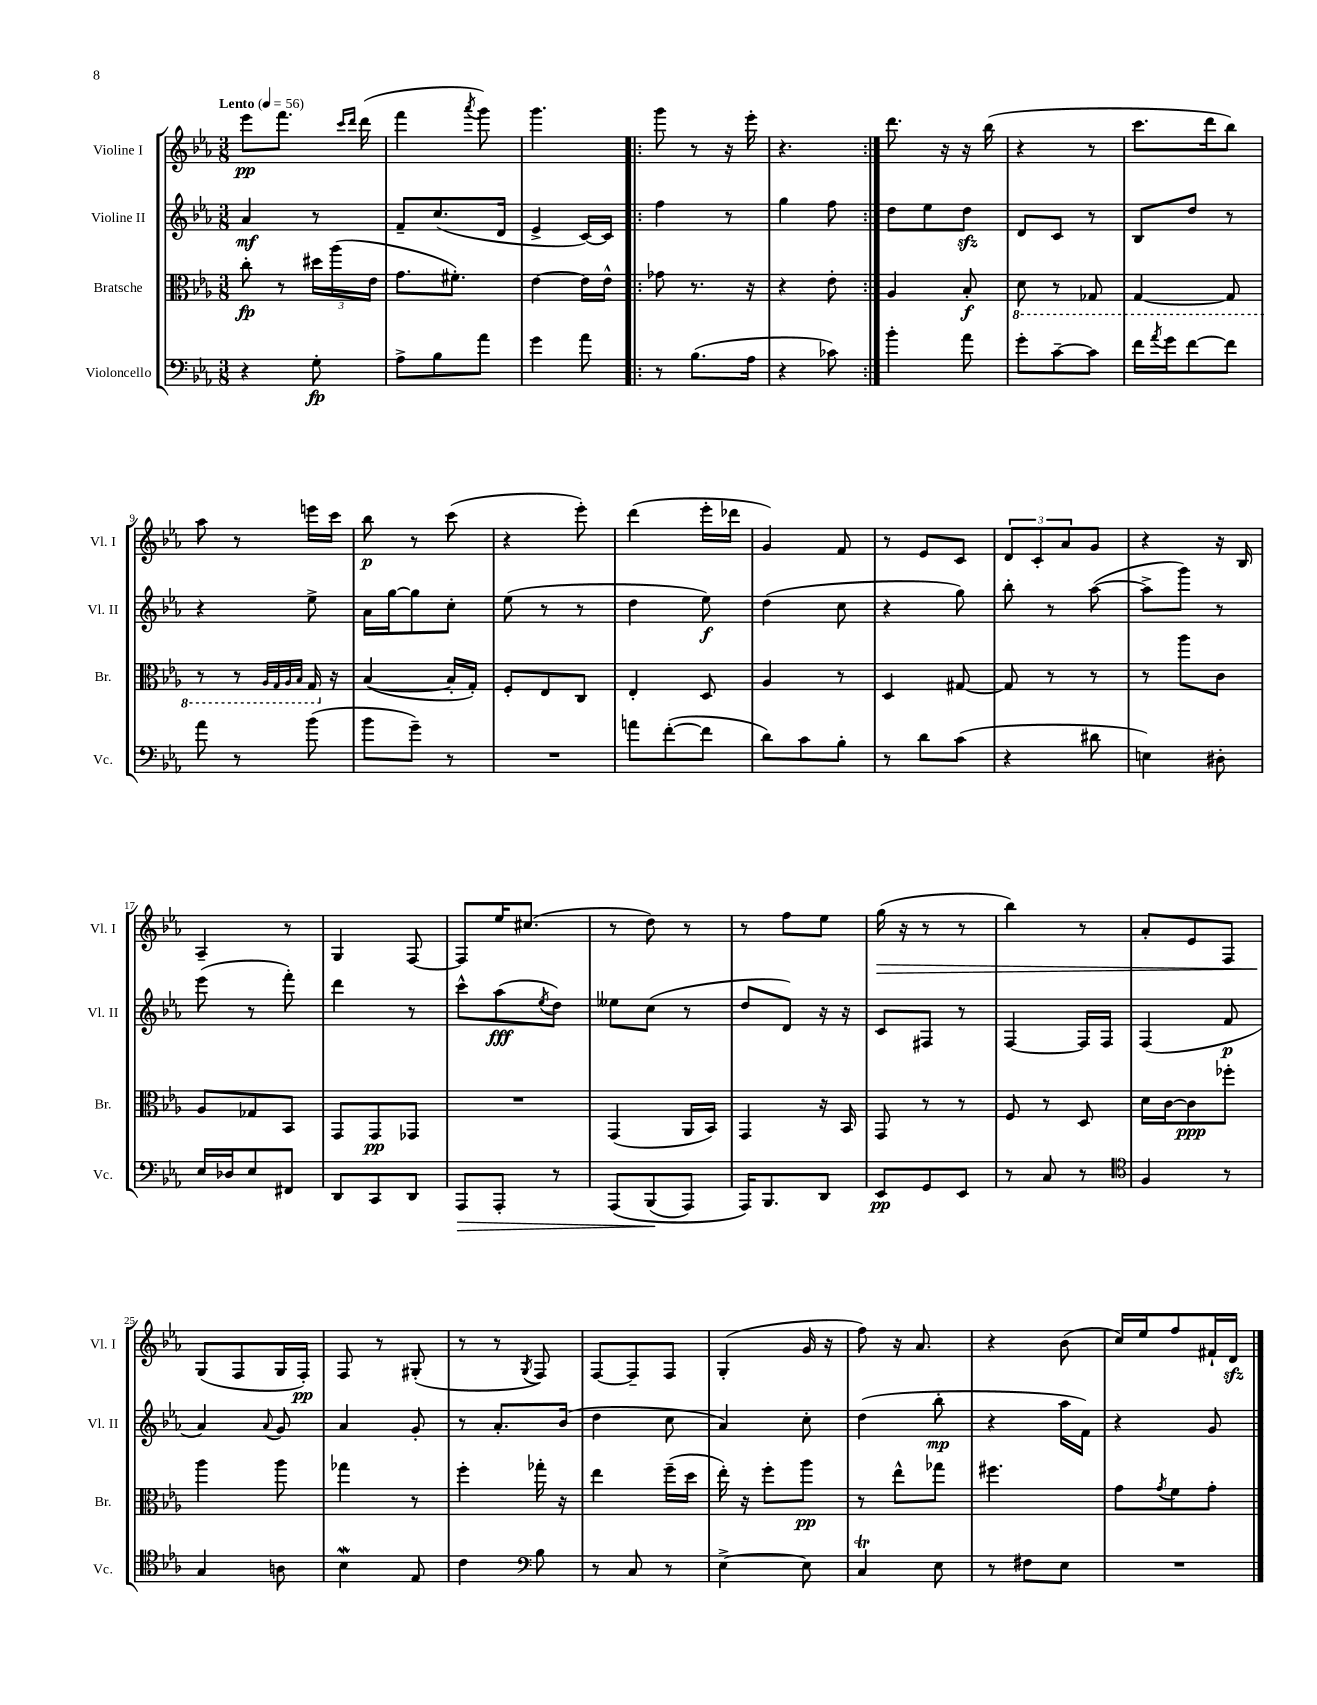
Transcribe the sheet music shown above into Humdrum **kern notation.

**kern	**kern	**kern	**kern
*staff4	*staff3	*staff2	*staff1
*clefF4	*clefC3	*clefG2	*clefG2
*k[b-e-a-]	*k[b-e-a-]	*k[b-e-a-]	*k[b-e-a-]
*M3/8	*M3/8	*M3/8	*M3/8
*MM56	*MM56	*MM56	*MM56
4r	8cc'	4a-	8eee-
.	8r	.	8.fff
8G'	24dd#	8r	.
.	(24aa-	.	.
.	.	.	16qqccc
.	.	.	16qqddd
.	.	.	(16ddd
.	24e-	.	.
=	=	=	=
8A-^	8.g	8f~	4fff
8B-	.	(8.cc	.
.	8.f#')	.	.
.	.	.	8qaaa-
8a-	.	.	8ggg)
.	.	16d	.
=	=	=	=
4g	[4e-	4e-^	4.ggg
8a-	16e-]	[16c)	.
.	16e-^^	16c]	.
=!|:	=!|:	=!|:	=!|:
8r	8g-	4ff	8ggg
(8.B-	8.r	.	8r
.	.	8r	16r
16A-	16r	.	16eee-'
=	=	=	=
4r	4r	4gg	4.r
8c-)	8e-'	8ff	.
=:|!	=:|!	=:|!	=:|!
4b-'	4A-	8dd	8.ddd
.	.	8ee-	.
.	.	.	16r
8a-	8B-'	8dd	16r
.	.	.	(16bb-
=	=	=	=
8g'	8D	8d	4r
[8c~	8r	8c	.
8c]	8GG-	8r	8r
=	=	=	=
16f	[4GG	8B-	8.ccc
8qa-	.	.	.
16g	.	.	.
[8f	.	8dd	.
.	.	.	16ddd
8f]	8GG]	8r	8bb-)
=	=	=	=
8a-	8r	4r	8aa-
8r	8r	.	8r
.	32qqAA-	.	.
.	32qqGG	.	.
.	32qqAA-	.	.
.	32qqBB-	.	.
(8b-	16GG	8ee-^	16eee
.	16r	.	16ccc
=	=	=	=
8b-	([4B-	16a-	8bb-
.	.	[16gg	.
8g~)	.	8gg]	8r
8r	16B-']	8cc'	(8ccc
.	16G')	.	.
=	=	=	=
4.r	8F'	(8ee-	4r
.	8E-	8r	.
.	8C	8r	8eee-')
=	=	=	=
8a	4E-'	4dd	(4ddd
([8f'	.	.	.
8f]	8D	8ee-)	16eee-'
.	.	.	16ddd-
=	=	=	=
8d)	4A-	(4dd	4g)
8c	.	.	.
8B-'	8r	8cc	8f
=	=	=	=
8r	4D	4r	8r
8d	.	.	8e-
(8c	[8G#	8gg)	8c
=	=	=	=
4r	8G#]	8bb-'	12d
.	.	.	12c'
.	8r	8r	.
.	.	.	12a-
8d#	8r	([8aa-	8g
=	=	=	=
4E)	8r	8aa-^]	4r
.	8aa-	8ggg)	.
8D#'	8c	8r	16r
.	.	.	16B-
=	=	=	=
16E-	8A-	(8eee-	4A-~
16D-	.	.	.
8E-	8G-	8r	.
8FF#	8BB-	8fff')	8r
=	=	=	=
8DD	8GG	4ddd	4G
8CC	8GG	.	.
8DD	8GG-	8r	[8F
=	=	=	=
8AAA-	4.r	8ccc^^	8F]
8AAA-'	.	(8aa-	16ee-
.	.	.	(8.cc#
.	.	8qee-	.
8r	.	8dd)	.
=	=	=	=
&(8AAA-	(4GG	8ee--	8r
(8BBB-	.	(8cc	8dd)
8AAA-)	16AA-	8r	8r
.	16BB-)	.	.
=	=	=	=
16AAA-&)	4GG	8dd	8r
8.BBB-	.	.	.
.	.	8d)	8ff
8DD	16r	16r	8ee-
.	16BB-	16r	.
=	=	=	=
8EE-	8GG	8c	(16gg
.	.	.	16r
8GG	8r	8F#	8r
8EE-	8r	8r	8r
=	=	=	=
8r	8F	[4F	4bb-)
8C	8r	.	.
8r	8D	16F]	8r
.	.	16F	.
=	=	=	=
*clefC4	*	*	*
4F	16d	(4F	8a-'
.	[16c	.	.
.	8c]	.	8e-
8r	8ff-'	8f	8F
=	=	=	=
4G	4aa-	4a-)	(8G
.	.	.	8F
.	.	8qqa-	.
8A	8aa-	8g	16G
.	.	.	16F')
=	=	=	=
4B-	4gg-	4a-	8F
.	.	.	8r
8E-	8r	8g'	(8G#'
=	=	=	=
4c	4ff'	8r	8r
.	.	8.a-'	8r
*clefF4	*	*	*
.	.	.	8qG
8B-	16gg-'	.	8F)
.	16r	(16b-	.
=	=	=	=
8r	4ee-	4dd	[8F
8C	.	.	8F~]
8r	(16ff~	8cc	8F
.	16dd	.	.
=	=	=	=
[4E-^	16ee-')	4a-)	(4G'
.	16r	.	.
.	8ff'	.	.
8E-]	8aa-	8cc'	16g
.	.	.	16r
=	=	=	=
4C	8r	(4dd	8ff)
.	8ee-^^	.	16r
.	.	.	8.a-
8E-	8gg-	8bb-'	.
=	=	=	=
8r	4.ff#	4r	4r
8F#	.	.	.
8E-	.	16aa-	(8b-
.	.	16f)	.
=	=	=	=
4.r	8g	4r	16cc)
.	.	.	16ee-
.	8qg	.	.
.	8f	.	8ff
.	8g'	8g	16f#`
.	.	.	16d
==	==	==	==
*-	*-	*-	*-
